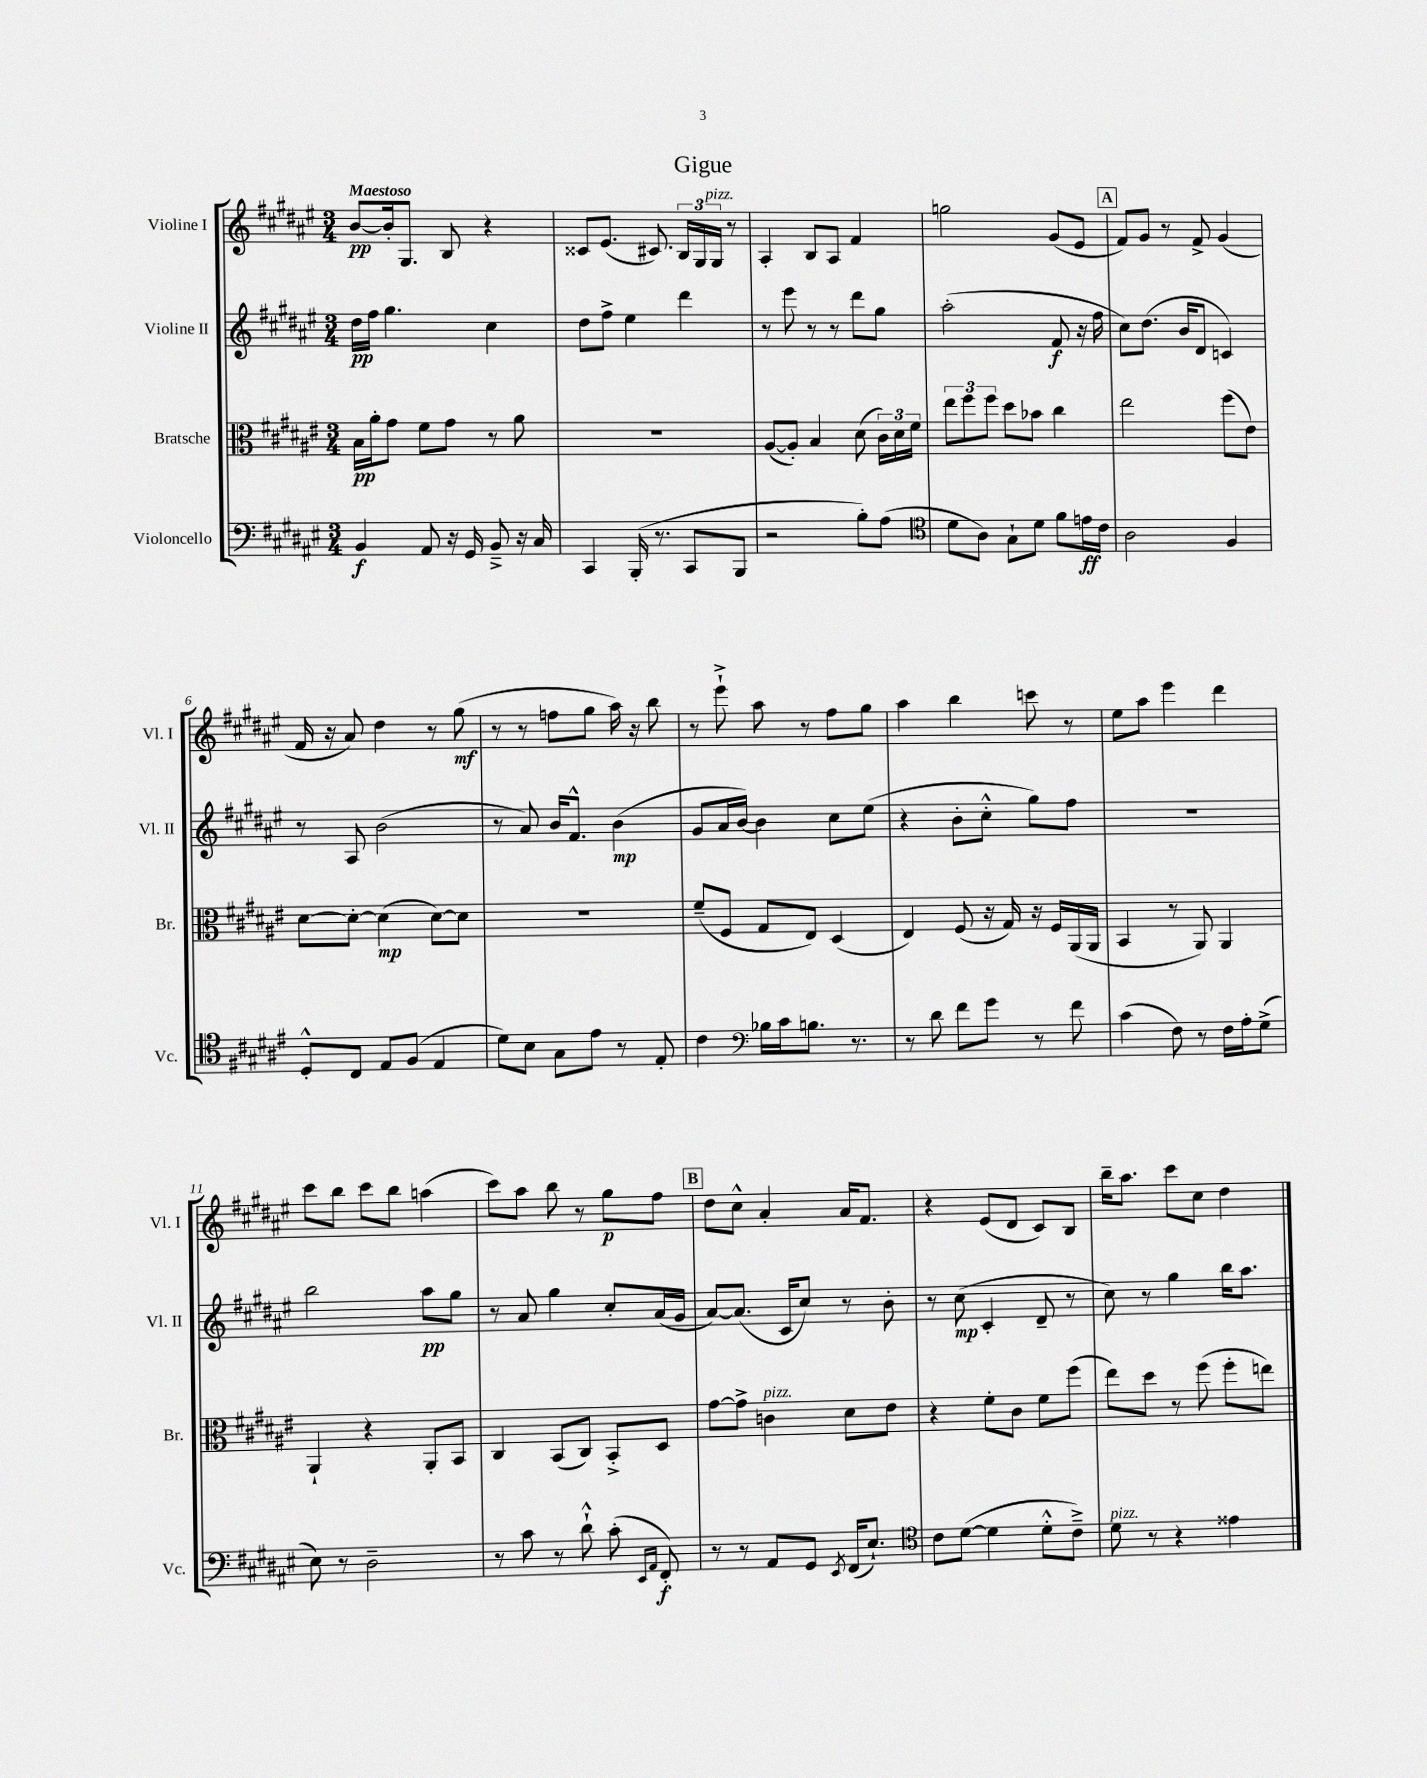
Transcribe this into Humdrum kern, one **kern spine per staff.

**kern	**kern	**kern	**kern
*staff4	*staff3	*staff2	*staff1
*clefF4	*clefC3	*clefG2	*clefG2
*k[f#c#g#d#a#e#]	*k[f#c#g#d#a#e#]	*k[f#c#g#d#a#e#]	*k[f#c#g#d#a#e#]
*M3/4	*M3/4	*M3/4	*M3/4
4BB/	16B\LL	16dd#\LL	[8b/L
.	16a#'\J	16ff#\JJ	.
.	8g#\J	4.gg#\	16b'/]k
.	.	.	8.G#/J
8AA#/	8f#\L	.	.
16r	8g#\J	.	8B/
16GG#/	.	.	.
8BB~^/	8r	4cc#\	4r
16r	8a#\	.	.
16C#/	.	.	.
=	=	=	=
4CC#/	2.r	8dd#\L	8c##/L
.	.	8ff#^\J	(8.e#/J
(16BBB'/	.	4ee#\	.
8.r	.	.	8.c#/)
8CC#/L	.	4ddd#\	24B/LL
.	.	.	24G#/
.	.	.	24G#/JJ
8BBB/J	.	.	8r
=	=	=	=
2r	([8A#/L	8r	4A#'/
.	8A#'/]J)	8eee#\	.
.	4B/	8r	8B/L
.	.	8r	8A#/J
8B'\L)	(8d#\	8ddd#\L	4f#/
(8A#\J	24c#\LL)	8gg#\J	.
.	24d#\	.	.
.	24f#\JJ	.	.
=	=	=	=
*clefC4	*	*	*
8d#\L	12ee#\L	(2aa#'\	2gg\
.	12ff#\	.	.
8A#\J)	.	.	.
.	12ff#\J	.	.
8G#`\L	8dd#\L	.	.
8d#\J	8b-\J	.	.
8f#\L	4cc#\	8f#/	(8g#/L
16e\L	.	16r	8e#/J
16c#\JJ	.	16ff#\	.
=	=	=	=
2A#\	2ee#\	8cc#\L)	8f#/L)
.	.	(8.dd#\J	8g#/J
.	.	.	8r
.	.	16b/LK	.
.	.	8d#/J	8f#^/
4F#/	(8ff#\L	4c/)	(4g#/
.	8e#\J)	.	.
=	=	=	=
8D#'^^/L	[8d#\L	8r	16f#/
.	.	.	16r
8C#/J	8d#'\_J	8A#/	8a#/)
8E#/L	(4d#\]	(2b\	4dd#\
(8F#/J	.	.	.
4E#/	[8d#\L)	.	8r
.	8d#\]J	.	(8gg#\
=	=	=	=
8d#\L)	2.r	8r	8r
8B\J	.	8a#/)	8r
8G#\L	.	16b/LK	8ff\L
.	.	8.f#^^/J	.
8e#\J	.	.	8gg#\J
8r	.	(4b\	16aa#\)
.	.	.	16r
8E#'/	.	.	8bb\
=	=	=	=
4c#\	(8f#~/L	8g#/L	8r
.	8F#/J	16a#/L	8eee#`^\
.	.	[16b/JJ)	.
*clefF4	*	*	*
16B-\LL	8G#/L	4b\]	8aa#\
16c#\J	.	.	.
8.B\J	8E#/J)	.	8r
.	(4D#/	8cc#\L	8ff#\L
8.r	.	.	.
.	.	(8ee#\J	8gg#\J
=	=	=	=
8r	4E#/)	4r	4aa#\
8d#\	.	.	.
8f#\L	(8F#/	8b'\L	4bb\
8g#\J	16r	8cc#'^^\J	.
.	16G#/)	.	.
8r	16r	8gg#\L)	8ccc\
.	16F#/LL	.	.
8f#\	(16AA#/	8ff#\J	8r
.	16AA#/JJ	.	.
=	=	=	=
(4c#\	4BB/	2.r	8ee#\L
.	.	.	8aa#\J
8F#\)	8r	.	4eee#\
8r	8AA#/)	.	.
16F#\LL	4AA#/	.	4ddd#\
16A#'\J	.	.	.
(8G#^\J	.	.	.
=	=	=	=
8E#\)	4AA#`/	2bb\	8ccc#\L
8r	.	.	8bb\J
2D#~\	4r	.	8ccc#\L
.	.	.	8bb\J
.	8AA#'/L	8aa#\L	(4aa\
.	8BB/J	8gg#\J	.
=	=	=	=
8r	4C#/	8r	8ccc#\L)
8c#\	.	8a#/	8aa#\J
8r	(8BB/L	4gg#\	8bb\
8d#`^^\	8C#/J)	.	8r
(8c#'\	8BB'^/L	8cc#'/L	8gg#\L
16qqEE#/LL	.	.	.
16qqAA#/JJ	.	.	.
8FF#'/)	8D#/J	(16a#/L	8ff#\J
.	.	16g#/JJ	.
=	=	=	=
8r	[8g#\L	[8a#/L)	8dd#\L
8r	8g#^\]J	(8.a#/]J	8cc#^^\J
8AA#/L	4c\	.	4a#'/
.	.	16c#/LK	.
8GG#/J	.	8cc#/J)	.
8qEE#/	.	.	.
(16FF#/LK	8d#\L	8r	16a#/LK
8.E#`/J)	.	.	8.f#/J
.	8e#\J	8b'\	.
=	=	=	=
*clefC4	*	*	*
8c#\L	4r	8r	4r
([8d#\J	.	(8cc#\	.
4d#\]	8f#'\L	4c#'/	(8e#/L
.	8c#\J	.	8d#/J
8d#'^^\L	8f#\L	8d#~/	8c#/L)
8c#~^\J)	(8ff#\J	8r	8B/J
=	=	=	=
8d#\	8ee#\L)	8cc#\)	16bb~\LK
.	.	.	8.aa#\J
8r	8dd#\J	8r	.
4r	8r	4gg#\	8ccc#\L
.	(8ff#\	.	8cc#\J
4e##\	8ff#'\L	16bb\LK	4dd#\
.	.	8.aa#\J	.
.	8ee\J)	.	.
==	==	==	==
*-	*-	*-	*-
